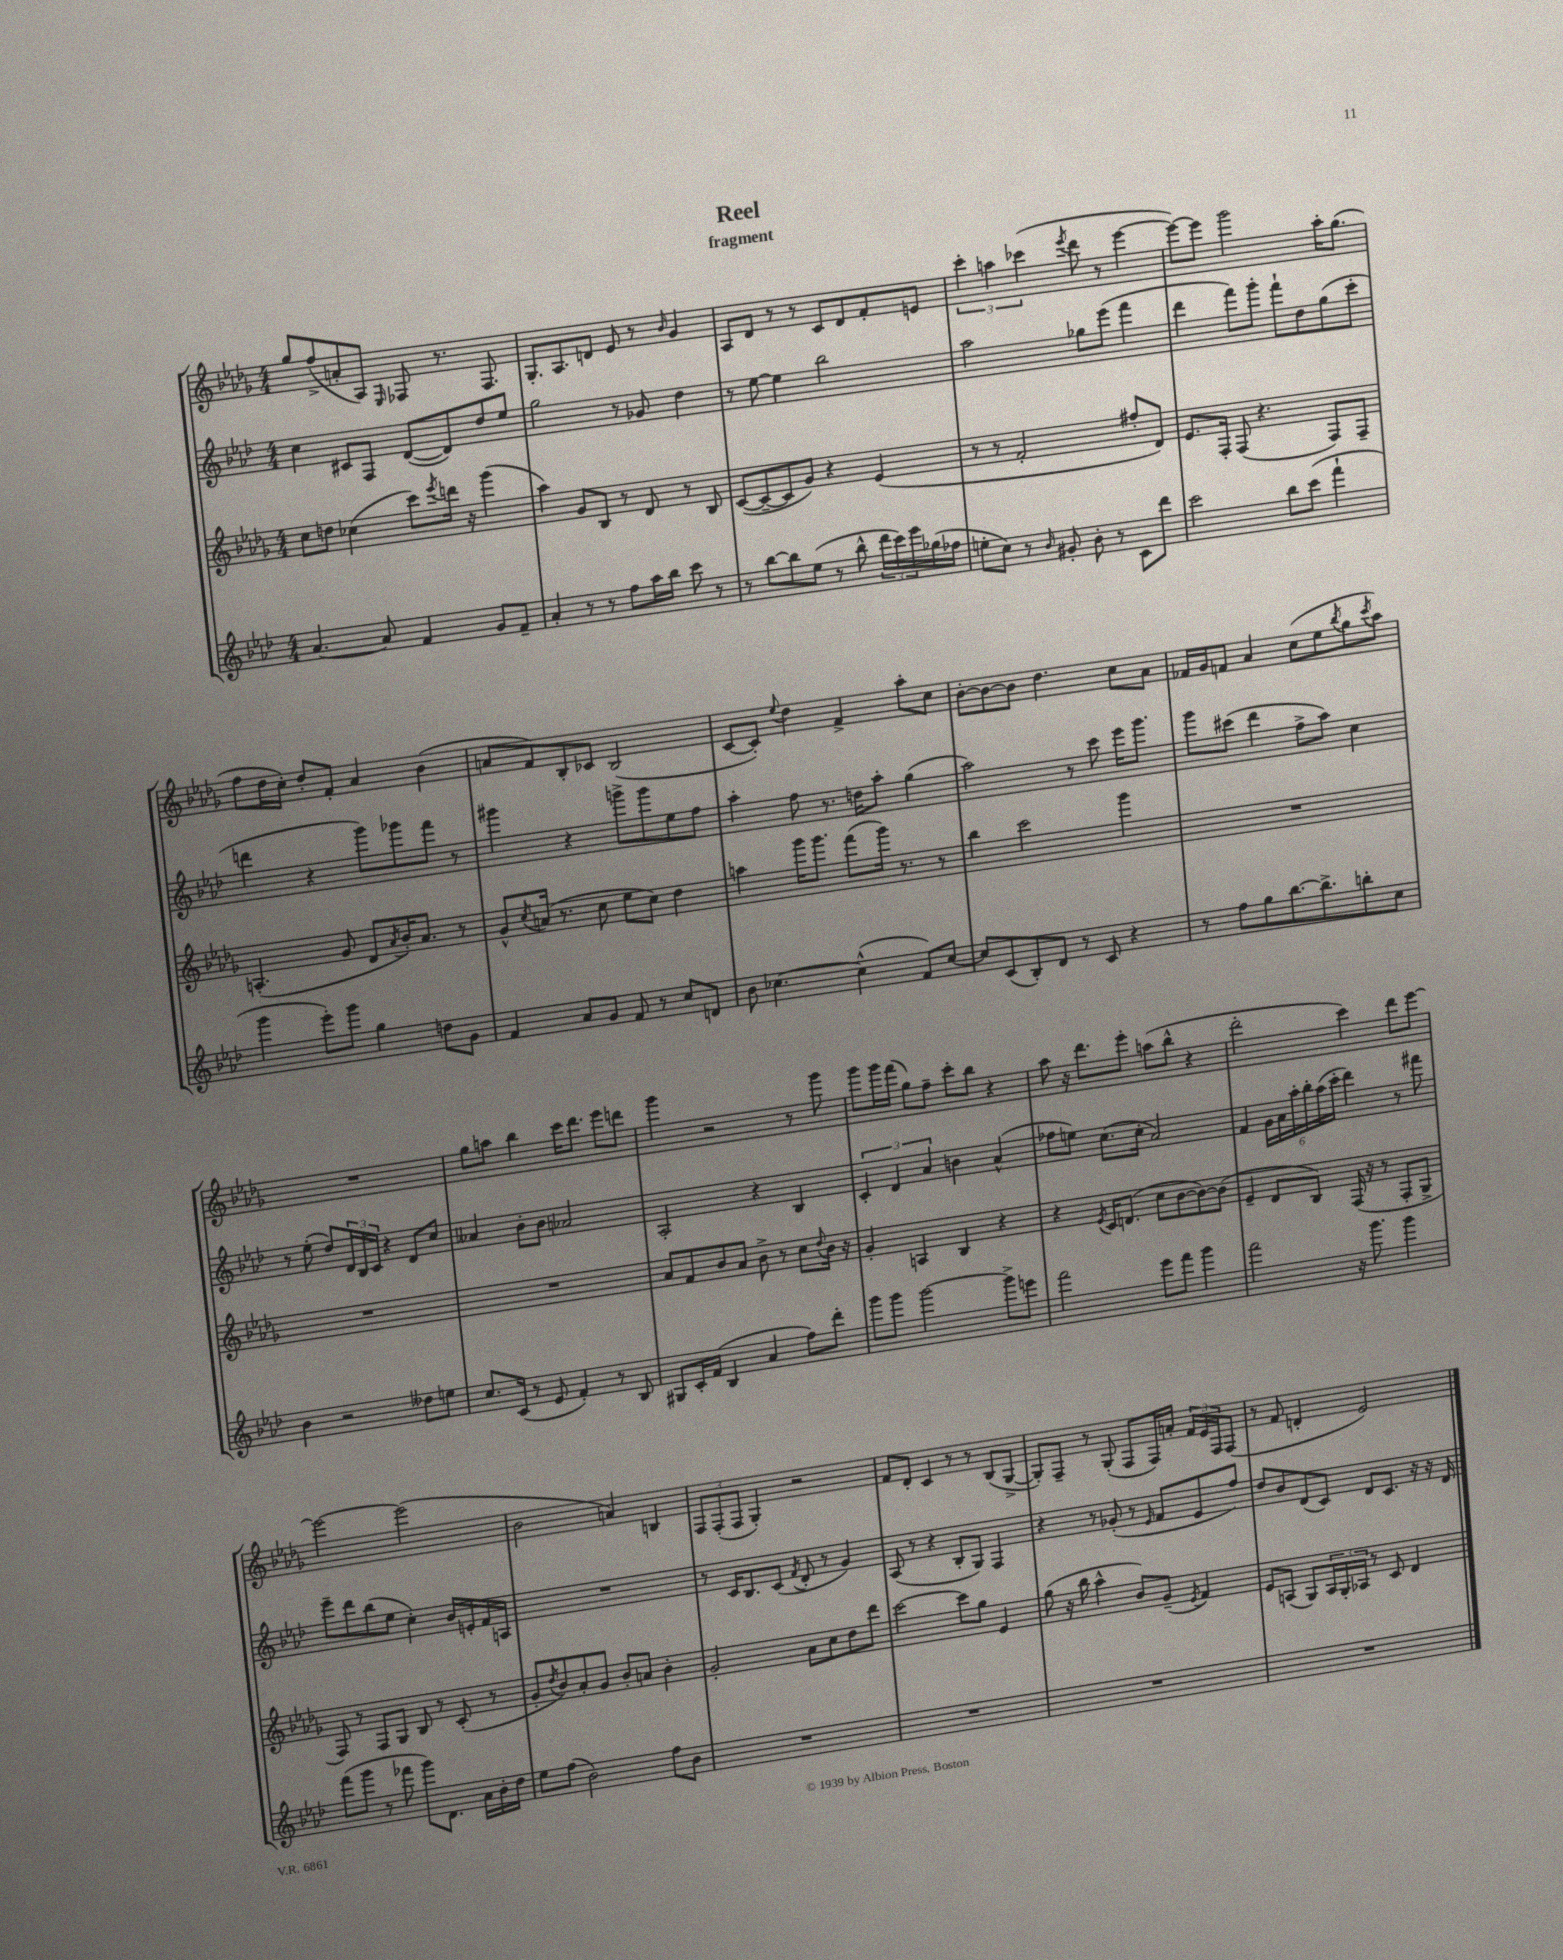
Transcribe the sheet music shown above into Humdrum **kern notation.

**kern	**kern	**kern	**kern
*staff4	*staff3	*staff2	*staff1
*clefG2	*clefG2	*clefG2	*clefG2
*k[b-e-a-d-]	*k[b-e-a-d-g-]	*k[b-e-a-d-]	*k[b-e-a-d-g-]
*M4/4	*M4/4	*M4/4	*M4/4
[4.a-/	8cc\L	4cc\	8gg-/L
.	8dd\J	.	(8ff^/
.	(4cc-\	8c#/L	8a'/
8a-/]	.	8F/J	8A-/J)
.	.	.	16qqE-/
4f/	8ccc\L)	([8d-/L	8F-/
.	8qeee-/	.	.
.	16ddd\Jk	8d-/])	8.r
.	16r	.	.
8g/L	(4ggg-\	8dd-/	.
.	.	.	8.F-/
8f~/J	.	8ee-/J	.
=	=	=	=
4a-'/	4aa-\)	2gg\	8.G-'/L
.	.	.	8.A-/
8r	8g-/L	.	.
8r	8B-/J	.	8d/J
8ff\L	8r	8r	8e-/
16aa-\L	8d-/	8g-/	8r
16bb-\JJ	.	.	.
.	.	.	16qqb-/
8ccc\	8r	4dd-\	4g-/
8r	8B-/	.	.
=	=	=	=
8r	([8c/L	8r	8A-/L
[8bb-\L	8c~/_	[8ee-\	8d-/J
8bb-\]	8c/]	4ee-\]	8r
(8ee-\J	8g-/J)	.	8r
8r	4r	2bb-\	8c/L
8bb-^^\	.	.	8d-/
24ddd-\LL	(4e-/	.	8f'/
24ccc\)	.	.	.
24eee-\	.	.	.
(16gg-\	.	.	8e/J
16ff-\JJ	.	.	.
=	=	=	=
8ee'\L	8r	2aa-\	6ccc'\
8cc\J)	8r	.	.
.	.	.	6aa\
8r	2f'/	.	.
.	.	.	(6ccc-\
16qqb-/	.	.	.
8g#'/	.	.	.
.	.	.	8qeee-/
8b-'\	.	8gg-\L	8ddd-\
8r	.	(8eee-\J	8r
8c\L	8ff#'/L	4fff\	[4eee-\
8ddd-\J	8d-/J)	.	.
=	=	=	=
2ccc\	8.e-/L	4ddd-\	8eee-\_L)
.	.	.	8eee-\]J
.	16F'/Jk	.	.
.	(8F/	8fff\L)	2ggg-\
.	4.r	8ggg'\J	.
8bb-\L	.	8fff`\L	.
(8ccc\J	.	8dd-\	.
4fff`\	8F/L)	(8gg\	16aa-'\LK
.	.	.	(8.gg-\J
.	8F~/J	8ccc'\J	.
=	=	=	=
4ggg\	(4.A'/	4ddd\	8ff\L
.	.	.	16dd-\L
.	.	.	16cc'\JJ)
8eee-'\L)	.	4r	8dd-'/L
8ggg\J	8g-/	.	8f'/J
4gg\	8d-/L	8ggg\L)	4a-/
.	8qa-/	.	.
.	16b-'/K)	8ggg-\	.
.	8.a-/J	.	.
8dd\L	.	8fff\J	(4b-\
8g\J	8r	8r	.
=	=	=	=
4f/	8g-^^/L	4ggg#\	8a/L
.	8qcc/	.	.
.	(16a/Jk	.	8f/)
.	8.r	.	.
8a-/L	.	4r	8B-'/
8g/J	8cc\	.	8c-/J
8f/	8ee-\L	8ggg^\L	(2B-/
8r	8cc\J)	8ggg\	.
8cc/L	4dd-\	8ee-\	.
8d/J	.	8ff\J	.
=	=	=	=
8b-\	4aa\	4aa-'\	[8c/L
[4.cc-\	.	.	8c'/]J)
.	.	.	8qqee-/
.	16ggg-\LK	8ff\	4dd-\
.	8.ggg-\J	.	.
.	.	8.r	.
(4cc-^^\]	(8fff\L	.	4f^/
.	.	16dd\LK	.
.	16ggg-\Jk)	8aa-'\J	.
.	8.r	.	.
8f/L)	.	(4gg\	8aa-'\L
[8cc-/J	8r	.	8cc\J
=	=	=	=
8cc-/]L	4bb-\	2aa-\)	[8b-'\L
(8c/	.	.	8b-\_
8B-'/)	2ccc\	.	8b-\]J
8d-/J	.	.	4.dd-\
8r	.	8r	.
8c/	.	8ccc\	.
4r	4ggg-\	16eee-\LK	8cc\L
.	.	8.ggg\J	.
.	.	.	8a-\J
=	=	=	=
8r	1r	8ggg\L	16f-/LL
.	.	.	16g-/J
8ff\L	.	(8ccc#\J	8f/J
8gg\	.	4ddd-\	4a-/
[8.bb-\	.	.	.
.	.	8ff^\L	(8cc\L
8.bb-^\]	.	.	.
.	.	8aa-\J)	8ee-\
.	.	.	8qbb-/
8bb'\	.	4cc\	8gg-\
.	.	.	8qccc/
8cc\J	.	.	8aa-\J)
=	=	=	=
4b-\	1r	8r	1r
.	.	(8ee-'\	.
2r	.	8dd-/L)	.
.	.	24d-/L	.
.	.	24B-/	.
.	.	24c/JJ	.
.	.	4r	.
8dd--\L	.	8d-/L	.
8ee\J	.	8cc/J	.
=	=	=	=
8.cc/L	1r	4a--/	8gg-\L
.	.	.	8aa\J
(16c/Jk	.	.	.
8r	.	8b-'\L	4bb-\
8e-/	.	8b-\J	.
4f'/)	.	2a-/	16ccc\LK
.	.	.	8.ddd-\J
8r	.	.	8eee-\L
8B-/	.	.	8ddd\J
=	=	=	=
8G#/L	8a-/L	2A-'/	4ggg-\
16c'/L	8f/	.	.
(16f/JJ	.	.	.
4B-/	8b-/	.	2r
.	8a-/J	.	.
4a-/	8b-^\	4r	.
.	8r	.	.
8ff\L)	8cc\L	4B-/	8r
.	8qqdd-/	.	.
8ddd-'\J	16b-\Jk	.	8ggg-\
.	16r	.	.
=	=	=	=
8ggg\L	4g-'/	6c'/	8ggg-\L
8ggg\J	.	.	16ggg-\L
.	.	6d-/	.
.	.	.	(16fff\JJ
[2ggg\	4A/	.	8gg-\L)
.	.	6a-/	.
.	.	.	8ff~\J
.	4B-/	4b\	8ccc'\L
.	.	.	8bb-\J
8ggg^\]L	4r	(4a-^^/	4r
8eee\J	.	.	.
=	=	=	=
2fff\	4r	8ff-\L	8aa-\
.	.	8ee\J)	16r
.	.	.	8.ddd-\L
.	8qe-/	.	.
.	16c/LK	(8.cc\L	.
.	(8.d/J	.	.
.	.	.	8eee-'\J
.	.	16cc'\Jk	.
8eee-\L	8cc\L	2a-/)	(8aa\L
8fff\J	[8b-\	.	8bb-^^\J
4ggg\	8b-\_)	.	4r
.	(8b-\]J	.	.
=	=	=	=
2fff\	4e-~/	4f/	2ddd-'\
.	8d-/L	24g\LL	.
.	.	24a-\	.
.	.	24aa-'\	.
.	8B-/J)	24bb-'\	.
.	.	(24aa-\	.
.	.	24ccc'\JJ	.
16r	(16F/	4ddd-\)	4ccc\)
8.ggg\	16r	.	.
.	8r	.	.
4ggg\	8F'/L	8r	8ddd-\L
.	8G-^/J	8fff#\	[8eee-\J
=	=	=	=
(8fff\L	8F/)	8eee-~\L	2eee-\_
8ggg\J	8r	8ddd-\	.
8r	8F/L	(8bb-\	.
8fff-\	8G-/J	8ee-\J	.
8ggg\L)	8B-/	4cc'\)	(2eee-\]
8.d-\J	8r	.	.
.	(8c'/	16b-/LL	.
16a-\LL	.	16e'/	.
16b-'\	8r	16f/	.
16dd-\JJ	.	16A/JJ	.
=	=	=	=
8ee-\L	8g-'/L	1r	2b-\
.	8qdd-/	.	.
(8ff\J	8b-/)	.	.
2b-\)	8a-'/	.	.
.	8g-/J	.	.
.	8b-'/L	.	4a/)
.	8a/J	.	.
8ff\L	4b-'\	.	4B/
8b-\J	.	.	.
=	=	=	=
1r	2g-'/	8r	12F/L
.	.	.	(12F'/
.	.	16c/LK	.
.	.	.	12F/J
.	.	8.B-/	.
.	.	.	4G-'/)
.	.	(8c/J	.
.	.	8qf/	.
.	8a-\L	8d-'/	2r
.	8cc\	8r	.
.	8dd-\	4g/)	.
.	8ddd-\J	.	.
=	=	=	=
1r	[2ccc\	(8A-/	8f/L
.	.	8r	8d-'/J
.	.	4r	4c/
.	8ccc\]L	8B-'/L	8r
.	8gg-\J	8G/J)	8r
.	4e-/	4F/	(8B-/L
.	.	.	[8G-^/J
=	=	=	=
1r	(8gg-\	4r	8G-'/]L)
.	16r	.	8F~/J
.	16bb-\	.	.
.	4aa-^^\	8r	8r
.	.	(8g-'/	(8G-'/
.	8b-/L)	8r	8F/L
.	.	16qqe-/	.
.	(8g-~/J	8f/L	16F/L)
.	.	.	16a'/JJ
.	8qe-/	.	.
.	4f/)	8e-/	24f/LL
.	.	.	24e-/
.	.	.	24F/J
.	.	8ff/J)	(8F/J
=	=	=	=
1r	8e-/L	8dd-/L	8r
.	(8A/J	8b-/	8f/
.	8G-/L)	(8d-/	4d'/
.	24A/L	8c/J)	.
.	24G-'/	.	.
.	24A-/JJ	.	.
.	8r	8d-/L	2e-/)
.	8c/	8.c/J	.
.	4d-/	.	.
.	.	16r	.
.	.	16r	.
.	.	16d-/	.
==	==	==	==
*-	*-	*-	*-
